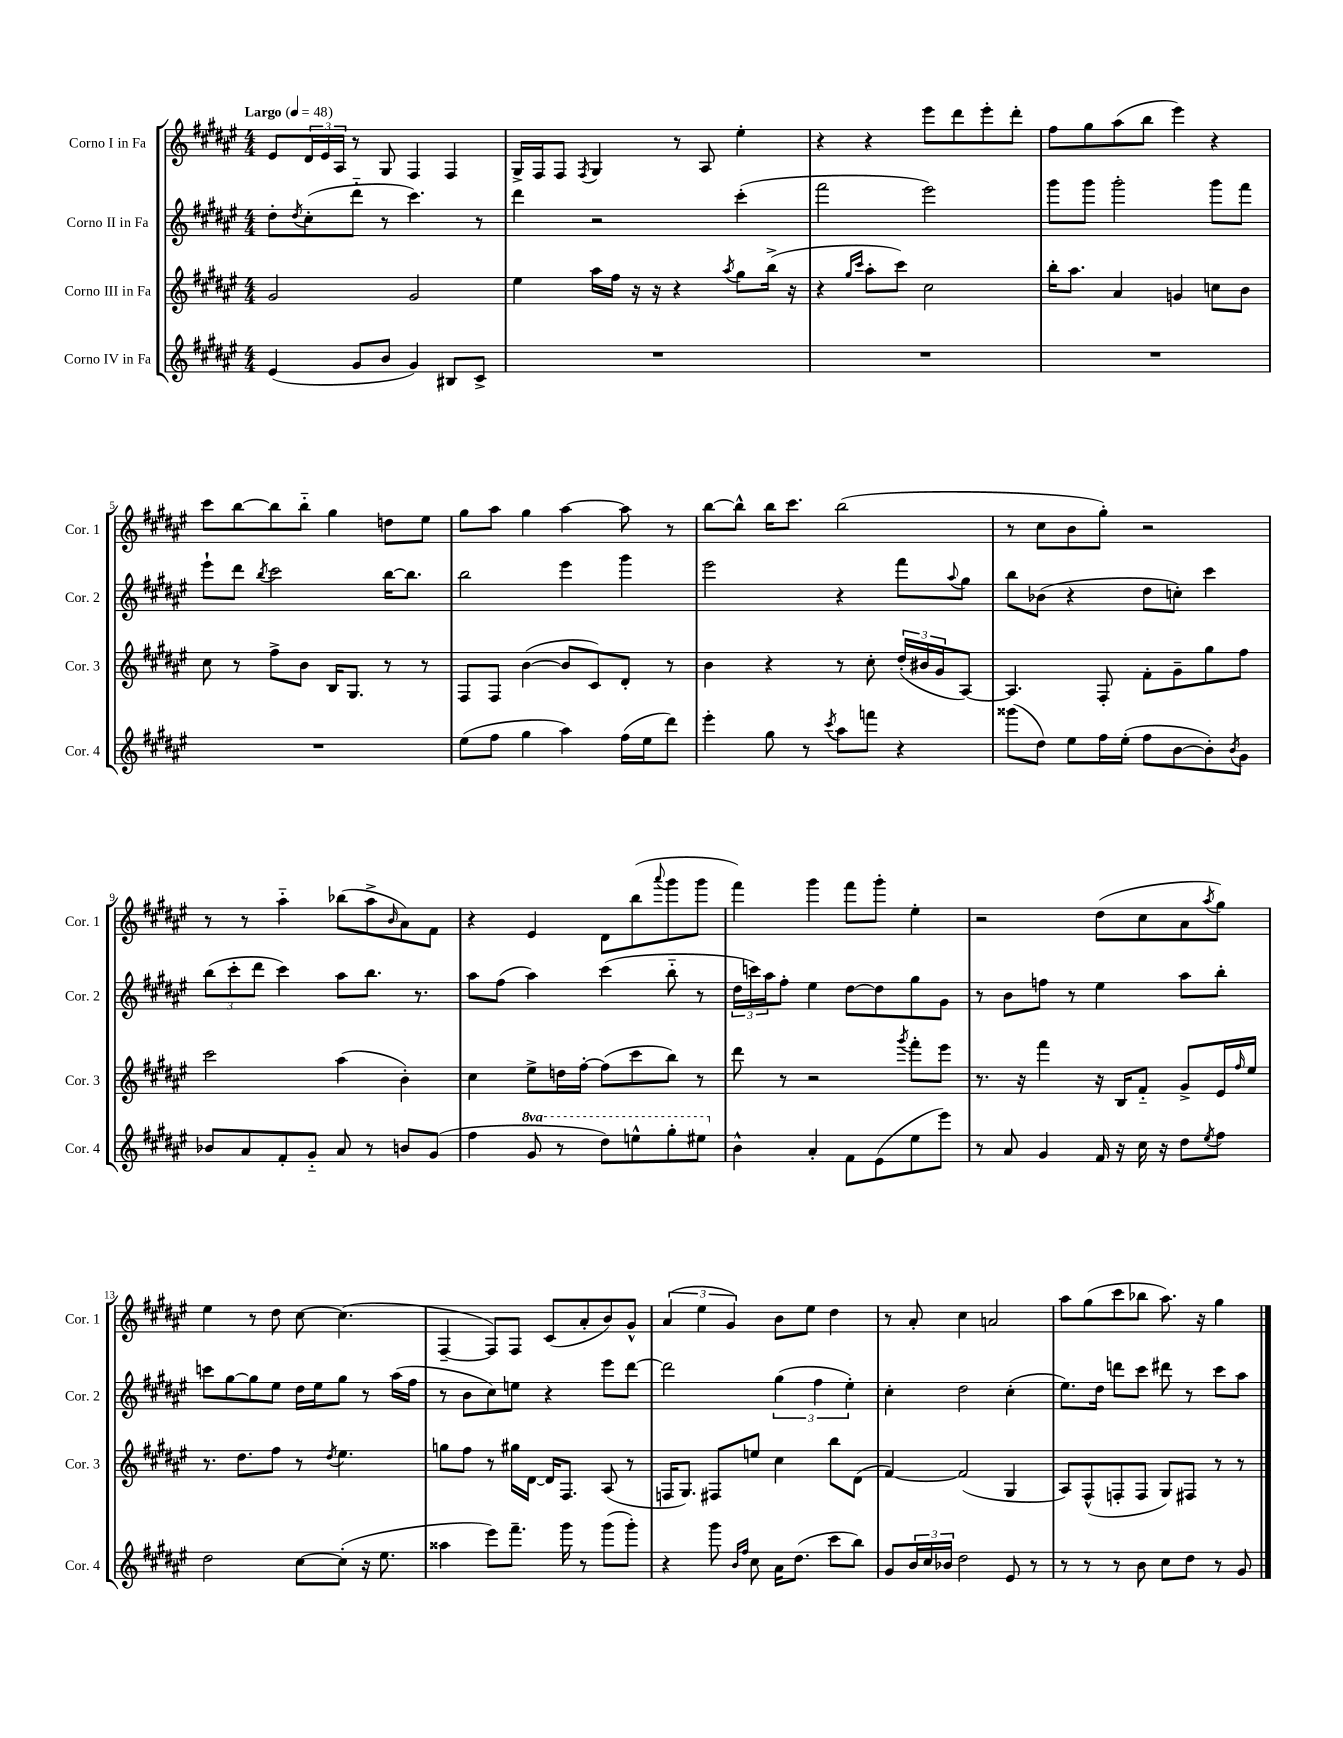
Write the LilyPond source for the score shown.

<<
\new StaffGroup <<
\new Staff = "s0" \with { instrumentName = "Corno I in Fa" shortInstrumentName = "Cor. 1" } {
    \clef treble \key fis \major \numericTimeSignature \time 4/4 \tempo "Largo" 4 = 48
    eis'8 \tuplet 3/2 { dis'16 eis'16 ais16 } r8 gis8 fis4 fis4 |
    gis16-> fis16 fis8 \acciaccatura { fis8 } gis4 r8 ais8 eis''4-. |
    r4 r4 eis'''8 dis'''8 eis'''8-. dis'''8-. |
    fis''8 gis''8 ais''8( b''8 eis'''4) r4 |
    cis'''8 b''8~ b''8 b''8-_ gis''4 d''8 eis''8 |
    gis''8 ais''8 gis''4 ais''4~ ais''8 r8 |
    b''8~ b''8-^ b''16 cis'''8. b''2( |
    r8 cis''8 b'8 gis''8-.) r2 |
    r8 r8 ais''4-_ bes''8( ais''8-> \grace { b'16 } ais'8) fis'8 |
    r4 eis'4 dis'8 b''8( \appoggiatura { ais'''8 } gis'''8 gis'''8 |
    fis'''4) gis'''4 fis'''8 gis'''8-. eis''4-. |
    r2 dis''8( cis''8 ais'8 \acciaccatura { ais''8 } gis''8) |
    eis''4 r8 dis''8 cis''8~ cis''4.( |
    fis4~-- fis8) fis8 cis'8( ais'8-. b'8) gis'8-^ |
    \tuplet 3/2 { ais'4( eis''4 gis'4) } b'8 eis''8 dis''4 |
    r8 ais'8-. cis''4 a'2 |
    ais''8 gis''8( cis'''8 bes''8 ais''8.) r16 gis''4 \bar "|." |
}
\new Staff = "s1" \with { instrumentName = "Corno II in Fa" shortInstrumentName = "Cor. 2" } {
    \clef treble \key fis \major \numericTimeSignature \time 4/4
    dis''8-. \acciaccatura { dis''8 } cis''8-.( dis'''8-_ r8 cis'''4.) r8 |
    dis'''4 r2 cis'''4-.( |
    fis'''2 eis'''2) |
    gis'''8 gis'''8 gis'''2-. gis'''8 fis'''8 |
    eis'''8-! dis'''8 \acciaccatura { b''8 } cis'''2 b''16~ b''8. |
    b''2 eis'''4 gis'''4 |
    eis'''2 r4 fis'''8 \appoggiatura { ais''8 } gis''8 |
    b''8 bes'8( r4 dis''8 c''8-.) cis'''4 |
    \tuplet 3/2 { b''8( cis'''8-. dis'''8 } cis'''4) ais''8 b''8. r8. |
    ais''8 fis''8( ais''4) cis'''4( b''8-_ r8 |
    \tuplet 3/2 { dis''16 c'''16) ais''16 } fis''8-. eis''4 dis''8~ dis''8 gis''8 gis'8 |
    r8 b'8 f''8 r8 eis''4 ais''8 b''8-. |
    c'''8 gis''8~ gis''8 eis''8 dis''16 eis''16 gis''8 r8 ais''16( fis''16 |
    r8 b'8 cis''8) e''8 r4 eis'''8 dis'''8~ |
    dis'''2 \tuplet 3/2 { gis''4( fis''4 eis''4-.) } |
    cis''4-. dis''2 cis''4-.( |
    eis''8.) dis''16 d'''8 cis'''8 dis'''8 r8 cis'''8 ais''8 \bar "|." |
}
\new Staff = "s2" \with { instrumentName = "Corno III in Fa" shortInstrumentName = "Cor. 3" } {
    \clef treble \key fis \major \numericTimeSignature \time 4/4
    gis'2 gis'2 |
    eis''4 ais''16 fis''16 r16 r16 r4 \acciaccatura { ais''8 } gis''8 b''16->( r16 |
    r4 \grace { gis''16 cis'''16 } ais''8-. cis'''8) cis''2 |
    b''16-. ais''8. ais'4 g'4 c''8 b'8 |
    cis''8 r8 fis''8-> b'8 b16 gis8. r8 r8 |
    fis8 fis8 b'4~( b'8 cis'8) dis'8-. r8 |
    b'4 r4 r8 cis''8-. \tuplet 3/2 { dis''16-.( bis'16 gis'16 } ais8~) |
    ais4. fis8-. fis'8-. gis'8-- gis''8 fis''8 |
    cis'''2 ais''4( b'4-.) |
    cis''4 eis''8-> d''16 fis''16~-. fis''8( cis'''8 b''8) r8 |
    dis'''8 r8 r2 \acciaccatura { gis'''8 } fis'''8-. eis'''8 |
    r8. r16 fis'''4 r16 b16 fis'8-_ gis'8-> eis'16 \grace { fis''16 } eis''16 |
    r8. dis''8. fis''8 r8 \acciaccatura { dis''8 } eis''4. |
    g''8 fis''8 r8 gis''16 dis'16~ dis'16 fis8. ais8( r8 |
    f16 gis8.) fis8 e''8 cis''4 b''8 dis'8( |
    fis'4~) fis'2( gis4 |
    ais8) fis8-^( f8-. f8 gis8) fis8 r8 r8 \bar "|." |
}
\new Staff = "s3" \with { instrumentName = "Corno IV in Fa" shortInstrumentName = "Cor. 4" } {
    \clef treble \key fis \major \numericTimeSignature \time 4/4 \set Staff.ottavationMarkups = #ottavation-simple-ordinals
    eis'4( gis'8 b'8 gis'4) bis8 cis'8-> |
    R1 |
    R1 |
    R1 |
    R1 |
    eis''8( fis''8 gis''4 ais''4) fis''16( eis''16 dis'''8) |
    eis'''4-. gis''8 r8 \acciaccatura { cis'''8 } ais''8 f'''8 r4 |
    gisis'''8( dis''8) eis''8 fis''16 eis''16-.( fis''8 b'8~ b'8-.) \acciaccatura { b'8 } gis'8 |
    bes'8 ais'8 fis'8-. gis'8-_ ais'8 r8 b'8 gis'8( |
    fis''4 \ottava #1 gis''8 r8 dis'''8) e'''8-^ gis'''8-. eis'''8 \ottava #0 |
    b'4-^ ais'4-. fis'8 eis'8( eis''8 eis'''8) |
    r8 ais'8 gis'4 fis'16 r16 cis''16 r16 dis''8 \acciaccatura { eis''8 } fis''8 |
    dis''2 cis''8~ cis''8-.( r16 eis''8. |
    aisis''4 eis'''8) fis'''8.-- gis'''16 r8 gis'''8( gis'''8-.) |
    r4 gis'''8 \grace { b'16 fis''16 } cis''8 ais'16 dis''8.( cis'''8 b''8) |
    gis'8 \tuplet 3/2 { b'16 cis''16 bes'16 } dis''2 eis'8 r8 |
    r8 r8 r8 b'8 cis''8 dis''8 r8 gis'8 \bar "|." |
}
>>
>>
